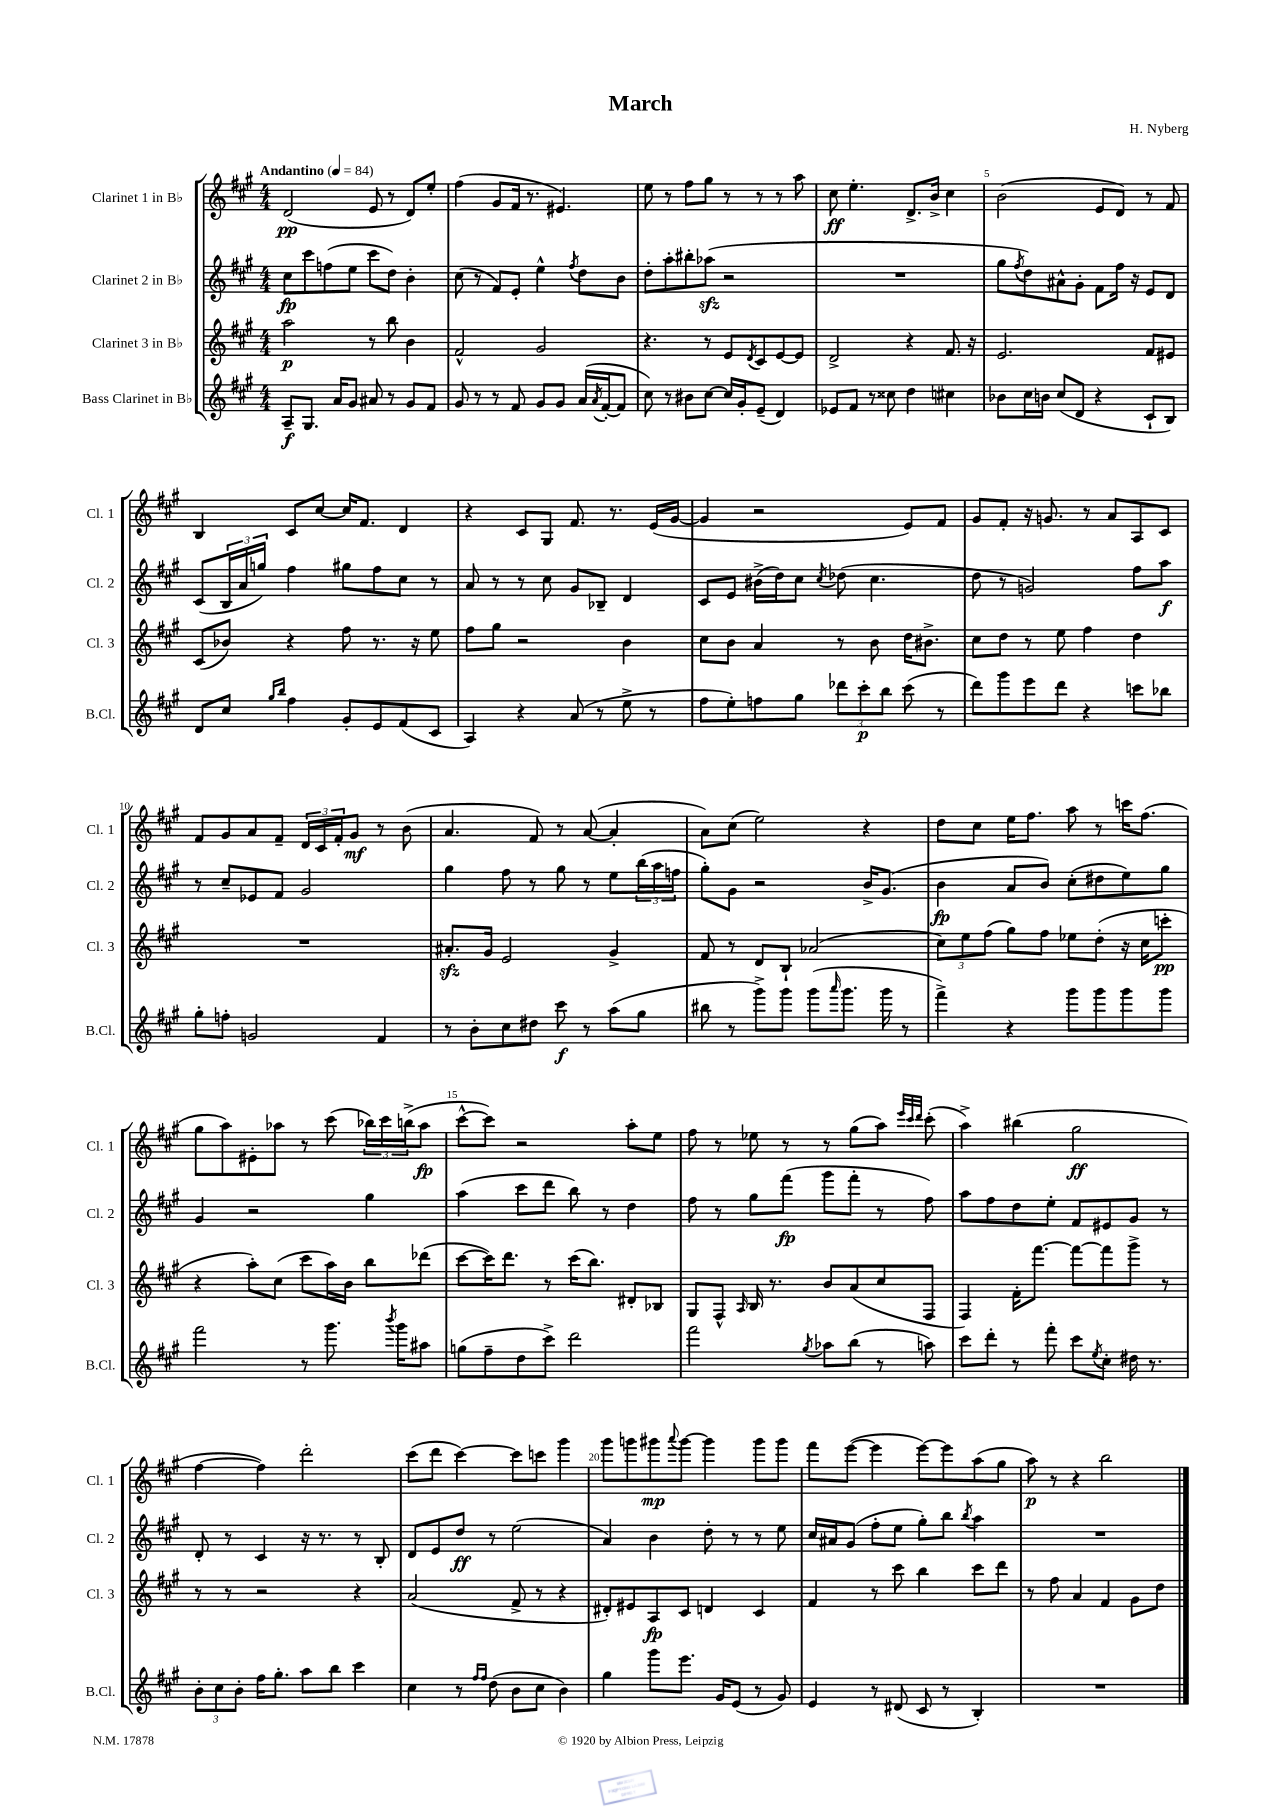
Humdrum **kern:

**kern	**dynam	**kern	**dynam	**kern	**dynam	**kern	**dynam
*part4	*part4	*part3	*part3	*part2	*part2	*part1	*part1
*staff4	*staff4	*staff3	*staff3	*staff2	*staff2	*staff1	*staff1
*I"Bass Clarinet in B♭	*	*I"Clarinet 3 in B♭	*	*I"Clarinet 2 in B♭	*	*I"Clarinet 1 in B♭	*
*I'B.Cl.	*	*I'Cl. 3	*	*I'Cl. 2	*	*I'Cl. 1	*
*clefG2	*	*clefG2	*	*clefG2	*	*clefG2	*
*k[f#c#g#]	*	*k[f#c#g#]	*	*k[f#c#g#]	*	*k[f#c#g#]	*
*M4/4	*	*M4/4	*	*M4/4	*	*M4/4	*
*MM84	*	*MM84	*	*MM84	*	*MM84	*
=1	=1	=1	=1	=1	=1	=1	=1
!	!	!	!	!	!	!LO:TX:a:B:t=Andantino	!
8A~/L	f	2aa\	p	8cc#\L	fp	(2d/	pp
8.G#/J	.	.	.	8ccc#\	.	.	.
.	.	.	.	(8ffn\	.	.	.
16a/KL	.	.	.	.	.	.	.
8g#/J	.	.	.	8ee\J	.	.	.
8a#X/	.	8r	.	8ccc#\L	.	8e/	.
8r	.	8bb\	.	8dd\J)	.	8r	.
8g#/L	.	4b\	.	4b'\	.	8d/L)	.
8f#/J	.	.	.	.	.	8ee'/J	.
=2	=2	=2	=2	=2	=2	=2	=2
8g#/	.	2f#^^/	.	(8cc#\	.	(4ff#\	.
8r	.	.	.	8r	.	.	.
8r	.	.	.	8f#/L)	.	8g#/L	.
8f#/	.	.	.	8e'/J	.	16f#/Jk	.
.	.	.	.	.	.	8.r	.
8g#/L	.	2g#/	.	4ee^^\	.	.	.
8g#/J	.	.	.	.	.	4.e#X/)	.
.	.	.	.	8qff#/	.	.	.
(16a/LL	.	.	.	8dd\L	.	.	.
8qa/	.	.	.	.	.	.	.
[16f#'/J	.	.	.	.	.	.	.
8f#/J]	.	.	.	8b\J	.	.	.
=3	=3	=3	=3	=3	=3	=3	=3
8cc#\)	.	4.r	.	8dd'\L	.	8ee\	.
8r	.	.	.	8aa'\	.	8r	.
8b#X\L	.	.	.	8bb#X'\	.	8ff#\L	.
[8cc#\J	.	8r	.	(8aa-Xzz\J	.	8gg#\J	.
16cc#/LL]	.	8e/L	.	2r	.	8r	.
16g#'/J	.	.	.	.	.	.	.
.	.	8qd/	.	.	.	.	.
(8e~/J	.	8c#/	.	.	.	8r	.
4d/)	.	[8e/	.	.	.	8r	.
.	.	8e/J]	.	.	.	8aa\	.
=4	=4	=4	=4	=4	=4	=4	=4
8e-X/L	.	2d^/	.	1r	.	8cc#\	ff
8f#/J	.	.	.	.	.	4.ee'\	.
8r	.	.	.	.	.	.	.
8cc##X\	.	.	.	.	.	.	.
4dd\	.	4r	.	.	.	8.d^/L	.
.	.	.	.	.	.	16b^/Jk	.
4cc#X\	.	8.f#/	.	.	.	4cc#\	.
.	.	16r	.	.	.	.	.
=5	=5	=5	=5	=5	=5	=5	=5
8b-X\L	.	2.e/	.	8gg#\L	.	(2b\	.
.	.	.	.	8qff#/	.	.	.
16cc#\L	.	.	.	8dd\)	.	.	.
16bn\JJ	.	.	.	.	.	.	.
(8cc#/L	.	.	.	8a#X^^\	.	.	.
8d/J	.	.	.	8g#'\J	.	.	.
4r	.	.	.	8f#\L	.	8e/L	.
.	.	.	.	16ff#\Jk	.	8d/J)	.
.	.	.	.	16r	.	.	.
8c#`/L	.	8f#/L	.	8e/L	.	8r	.
8B/J)	.	8e#X/J	.	8d/J	.	8f#/	.
!!LO:LB:g=z
=6	=6	=6	=6	=6	=6	=6	=6
8d/L	.	(8c#/L	.	(8c#/L	.	4B/	.
8cc#/J	.	8b-X/J)	.	24B/L	.	.	.
.	.	.	.	24a/	.	.	.
.	.	.	.	24ggn/JJ)	.	.	.
16qqgg#/LL	.	.	.	.	.	.	.
16qqbb/JJ	.	.	.	.	.	.	.
4ff#\	.	4r	.	4ff#\	.	8c#/L	.
.	.	.	.	.	.	[8cc#/J	.
8g#'/L	.	8ff#\	.	8gg#X\L	.	16cc#/KL]	.
.	.	.	.	.	.	8.f#/J	.
8e/	.	8.r	.	8ff#\	.	.	.
(8f#/	.	.	.	8cc#\J	.	4d/	.
.	.	16r	.	.	.	.	.
8c#/J	.	8ee\	.	8r	.	.	.
=7	=7	=7	=7	=7	=7	=7	=7
4A/)	.	8ff#\L	.	8a/	.	4r	.
.	.	8gg#\J	.	8r	.	.	.
4r	.	2r	.	8r	.	8c#/L	.
.	.	.	.	8cc#\	.	8G#/J	.
(8a/	.	.	.	8g#/L	.	8.f#/	.
8r	.	.	.	8B-X~/J	.	.	.
.	.	.	.	.	.	8.r	.
8ee^\	.	4b\	.	4d/	.	.	.
8r	.	.	.	.	.	(16e/LL	.
.	.	.	.	.	.	[16g#/JJ	.
=8	=8	=8	=8	=8	=8	=8	=8
8ff#\L	.	8cc#\L	.	8c#/L	.	4g#/]	.
8ee'\)	.	8b\J	.	8e/J	.	.	.
8ffn\	.	4a/	.	(16b#X^\LL	.	2r	.
.	.	.	.	16dd\J)	.	.	.
8gg#\J	.	.	.	8cc#\J	.	.	.
.	.	.	.	8qcc#/	.	.	.
12ddd-X\L	.	8r	.	(8dd-X\	.	.	.
12ccc#'\	p	.	.	.	.	.	.
.	.	8b\	.	4.cc#\	.	.	.
12bb\J	.	.	.	.	.	.	.
(8ccc#\	.	16dd\KL	.	.	.	8e/L)	.
.	.	8.b#X^\J	.	.	.	.	.
8r	.	.	.	.	.	8f#/J	.
=9	=9	=9	=9	=9	=9	=9	=9
8ddd\L)	.	8cc#\L	.	8dd\	.	8g#/L	.
8ggg#\	.	8dd\J	.	8r	.	8f#'/J	.
8eee\	.	8r	.	2gn/)	.	16r	.
.	.	.	.	.	.	8.gn/	.
8ddd\J	.	8ee\	.	.	.	.	.
4r	.	4ff#\	.	.	.	8r	.
.	.	.	.	.	.	8a/L	.
8cccn\L	.	4dd\	.	8ff#\L	.	8A/	.
8bb-X\J	.	.	.	8aa\J	f	8c#/J	.
!!LO:LB:g=z
=10	=10	=10	=10	=10	=10	=10	=10
8gg#'\L	.	1r	.	8r	.	8f#/L	.
8ffn'\J	.	.	.	8cc#~/L	.	8g#/	.
2gn/	.	.	.	8e-X/	.	8a/	.
.	.	.	.	8f#/J	.	8f#~/J	.
.	.	.	.	2g#/	.	24d/LL	.
.	.	.	.	.	.	24c#/	.
.	.	.	.	.	.	24f#'/J	.
.	.	.	.	.	.	8g#/J	mf
4f#/	.	.	.	.	.	8r	.
.	.	.	.	.	.	(8b\	.
=11	=11	=11	=11	=11	=11	=11	=11
8r	.	8.a#Xzz'/L	.	4gg#\	.	4.a/	.
8b'\L	.	.	.	.	.	.	.
.	.	16g#/Jk	.	.	.	.	.
8cc#\	.	2e/	.	8ff#\	.	.	.
8dd#X\J	.	.	.	8r	.	8f#/)	.
8ccc#\	f	.	.	8gg#\	.	8r	.
8r	.	.	.	8r	.	([8a/	.
(8aa\L	.	4g#^/	.	8ee\L	.	4a'/]	.
8gg#\J	.	.	.	(24bb\L	.	.	.
.	.	.	.	24aa\	.	.	.
.	.	.	.	24ffn\JJ	.	.	.
=12	=12	=12	=12	=12	=12	=12	=12
8bb#X\	.	8f#/	.	8gg#'\L)	.	8a\L)	.
8r	.	8r	.	8g#\J	.	(8cc#\J	.
8ggg#^\L)	.	8d/L	.	2r	.	2ee\)	.
8ggg#\J	.	8B`/J	.	.	.	.	.
(8ggg#\L	.	(2a-X/	.	.	.	.	.
16qqaaa/	.	.	.	.	.	.	.
8.ggg#\J	.	.	.	.	.	.	.
.	.	.	.	16b^/KL	.	4r	.
16ggg#\	.	.	.	(8.g#/J	.	.	.
8r	.	.	.	.	.	.	.
=13	=13	=13	=13	=13	=13	=13	=13
4fff#^\)	.	12cc#\L)	.	4b\	fp	8dd\L	.
.	.	12ee\	.	.	.	.	.
.	.	.	.	.	.	8cc#\J	.
.	.	(12ff#\J	.	.	.	.	.
4r	.	8gg#\L)	.	8a/L	.	16ee\KL	.
.	.	.	.	.	.	8.ff#\J	.
.	.	8ff#\J	.	8b/J)	.	.	.
8ggg#\L	.	8ee-X\L	.	(8cc#'\L	.	8aa\	.
8ggg#\	.	(8dd'\J	.	8dd#X\	.	8r	.
8ggg#\	.	16r	.	8ee\)	.	16cccn\KL	.
.	.	16cc#\KL	.	.	.	(8.ff#\J	.
8ggg#\J	.	8cccn'\J	pp	8gg#\J	.	.	.
!!LO:LB:g=z
=14	=14	=14	=14	=14	=14	=14	=14
2fff#\	.	4r	.	4g#/	.	8gg#\L	.
.	.	.	.	.	.	8aa\)	.
.	.	8aa'\L)	.	2r	.	8e#X'\	.
.	.	(8cc#\J	.	.	.	8aa-X\J	.
8r	.	8ccc#\L	.	.	.	8r	.
8.ggg#\	.	16aa\L)	.	.	.	(8ccc#\	.
.	.	16b\JJ	.	.	.	.	.
.	.	8bb\L	.	4gg#\	.	24bb-X\LL)	.
.	.	.	.	.	.	24ccc#\	.
8qbbb/	.	.	.	.	.	.	.
16ggg#\KL	.	.	.	.	.	.	.
.	.	.	.	.	.	(24bbn^\J	.
8aa#X\J	.	(8ddd-X\J	.	.	.	8aa-\J	fp
=15	=15	=15	=15	=15	=15	=15	=15
(8ggn\L	.	[8ccc#\L	.	(4aa\	.	[8ccc#^^\L	.
8ff#~\	.	16ccc#\K])	.	.	.	8ccc#\J])	.
.	.	8.ddd\J	.	.	.	.	.
8dd\	.	.	.	8ccc#\L	.	2r	.
8ccc#^\J)	.	8r	.	8ddd\J	.	.	.
2ddd\	.	(16ccc#\KL	.	8bb\)	.	.	.
.	.	8.bb\J)	.	.	.	.	.
.	.	.	.	8r	.	.	.
.	.	8d#X'/L	.	4dd\	.	8aa'\L	.
.	.	8B-X/J	.	.	.	8ee\J	.
=16	=16	=16	=16	=16	=16	=16	=16
2fff#\	.	8G#/L	.	8ff#\	.	8ff#\	.
.	.	8F#^^/J	.	8r	.	8r	.
.	.	16qqA/	.	.	.	.	.
.	.	16B/	.	8gg#\L	.	8ee-X\	.
.	.	8.r	.	.	.	.	.
.	.	.	.	(8fff#\J	fp	8r	.
8qgg#/	.	.	.	.	.	.	.
8aa-X\L	.	8b/L	.	8ggg#\L	.	8r	.
(8bb\J	.	(8a/	.	8fff#'\J	.	(8gg#\L	.
8r	.	8cc#/	.	8r	.	8aa\J)	.
.	.	.	.	.	.	32qqeee/LLL	.
.	.	.	.	.	.	32qqccc#/	.
.	.	.	.	.	.	32qqddd/JJJ	.
8aan\)	.	8F#/J	.	8ff#\)	.	(8ccc#'\	.
=17	=17	=17	=17	=17	=17	=17	=17
8ccc#\L	.	4F#/)	.	8aa\L	.	4aa^\)	.
8ddd'\J	.	.	.	8ff#\	.	.	.
8r	.	16f#'\KL	.	8dd\	.	(4bb#X\	.
.	.	[8.fff#\J	.	.	.	.	.
8fff#'\	.	.	.	8ee'\J	.	.	.
8ccc#\L	.	8fff#\L_	.	8f#/L	.	2gg#\	ff
8qee/	.	.	.	.	.	.	.
8cc#'\J	.	8fff#\]	.	8e#X/	.	.	.
16dd#X\	.	8ggg#^\J	.	8g#/J	.	.	.
8.r	.	.	.	.	.	.	.
.	.	8r	.	8r	.	.	.
!!LO:LB:g=z
=18	=18	=18	=18	=18	=18	=18	=18
12b'\L	.	8r	.	8d'/	.	[4ff#\	.
12cc#\	.	.	.	.	.	.	.
.	.	8r	.	8r	.	.	.
12b'\J	.	.	.	.	.	.	.
16ff#\KL	.	2r	.	4c#/	.	4ff#\])	.
8.gg#'\J	.	.	.	.	.	.	.
8aa\L	.	.	.	16r	.	2ddd'\	.
.	.	.	.	8.r	.	.	.
8bb\J	.	.	.	.	.	.	.
4ccc#\	.	4r	.	8r	.	.	.
.	.	.	.	8B'/	.	.	.
=19	=19	=19	=19	=19	=19	=19	=19
4cc#\	.	(2a/	.	8d/L	.	(8ccc#\L	.
.	.	.	.	8e/	.	8ddd\J	.
8r	.	.	.	8dd/J	ff	[4ccc#\)	.
16qqff#/LL	.	.	.	.	.	.	.
16qqff#/JJ	.	.	.	.	.	.	.
(8dd\	.	.	.	8r	.	.	.
8b\L	.	8f#^/	.	(2ee\	.	8ccc#\L]	.
8cc#\J	.	8r	.	.	.	8cccn\J	.
4b\)	.	4r	.	.	.	4ggg#\	.
=20	=20	=20	=20	=20	=20	=20	=20
4gg#\	.	8d#X'/L)	.	4a/)	.	8ggg#\L	.
.	.	8e#X/	.	.	.	8gggn\	.
8ggg#\L	.	8A/	fp	4b\	.	8ggg#X\	mp
.	.	.	.	.	.	8qqaaa/	.
8.eee\J	.	8c#/J	.	.	.	[8ggg#\J	.
.	.	4dn/	.	8dd'\	.	4ggg#\]	.
16g#/KL	.	.	.	.	.	.	.
(8e/J	.	.	.	8r	.	.	.
8r	.	4c#/	.	8r	.	8ggg#\L	.
8g#/)	.	.	.	8ee\	.	8ggg#\J	.
=21	=21	=21	=21	=21	=21	=21	=21
4e/	.	4f#/	.	16cc#/LL	.	8fff#\L	.
.	.	.	.	16a#X/J	.	.	.
.	.	.	.	(8g#/J	.	([8eee\J	.
8r	.	8r	.	8ff#'\L	.	4eee\]	.
(8d#X/	.	8ccc#\	.	8ee\J	.	.	.
8c#/	.	4bb\	.	8gg#'\L)	.	[8eee\L)	.
8r	.	.	.	8bb\J	.	8eee\]	.
.	.	.	.	8qbb/	.	.	.
4B'/)	.	8ccc#\L	.	4aa\	.	(8aa\	.
.	.	8ddd\J	.	.	.	8gg#\J	.
=22	=22	=22	=22	=22	=22	=22	=22
1r	.	8r	.	1r	.	8aa\)	p
.	.	8ff#\	.	.	.	8r	.
.	.	4a/	.	.	.	4r	.
.	.	4f#/	.	.	.	2bb\	.
.	.	8g#\L	.	.	.	.	.
.	.	8dd\J	.	.	.	.	.
==	==	==	==	==	==	==	==
*-	*-	*-	*-	*-	*-	*-	*-
